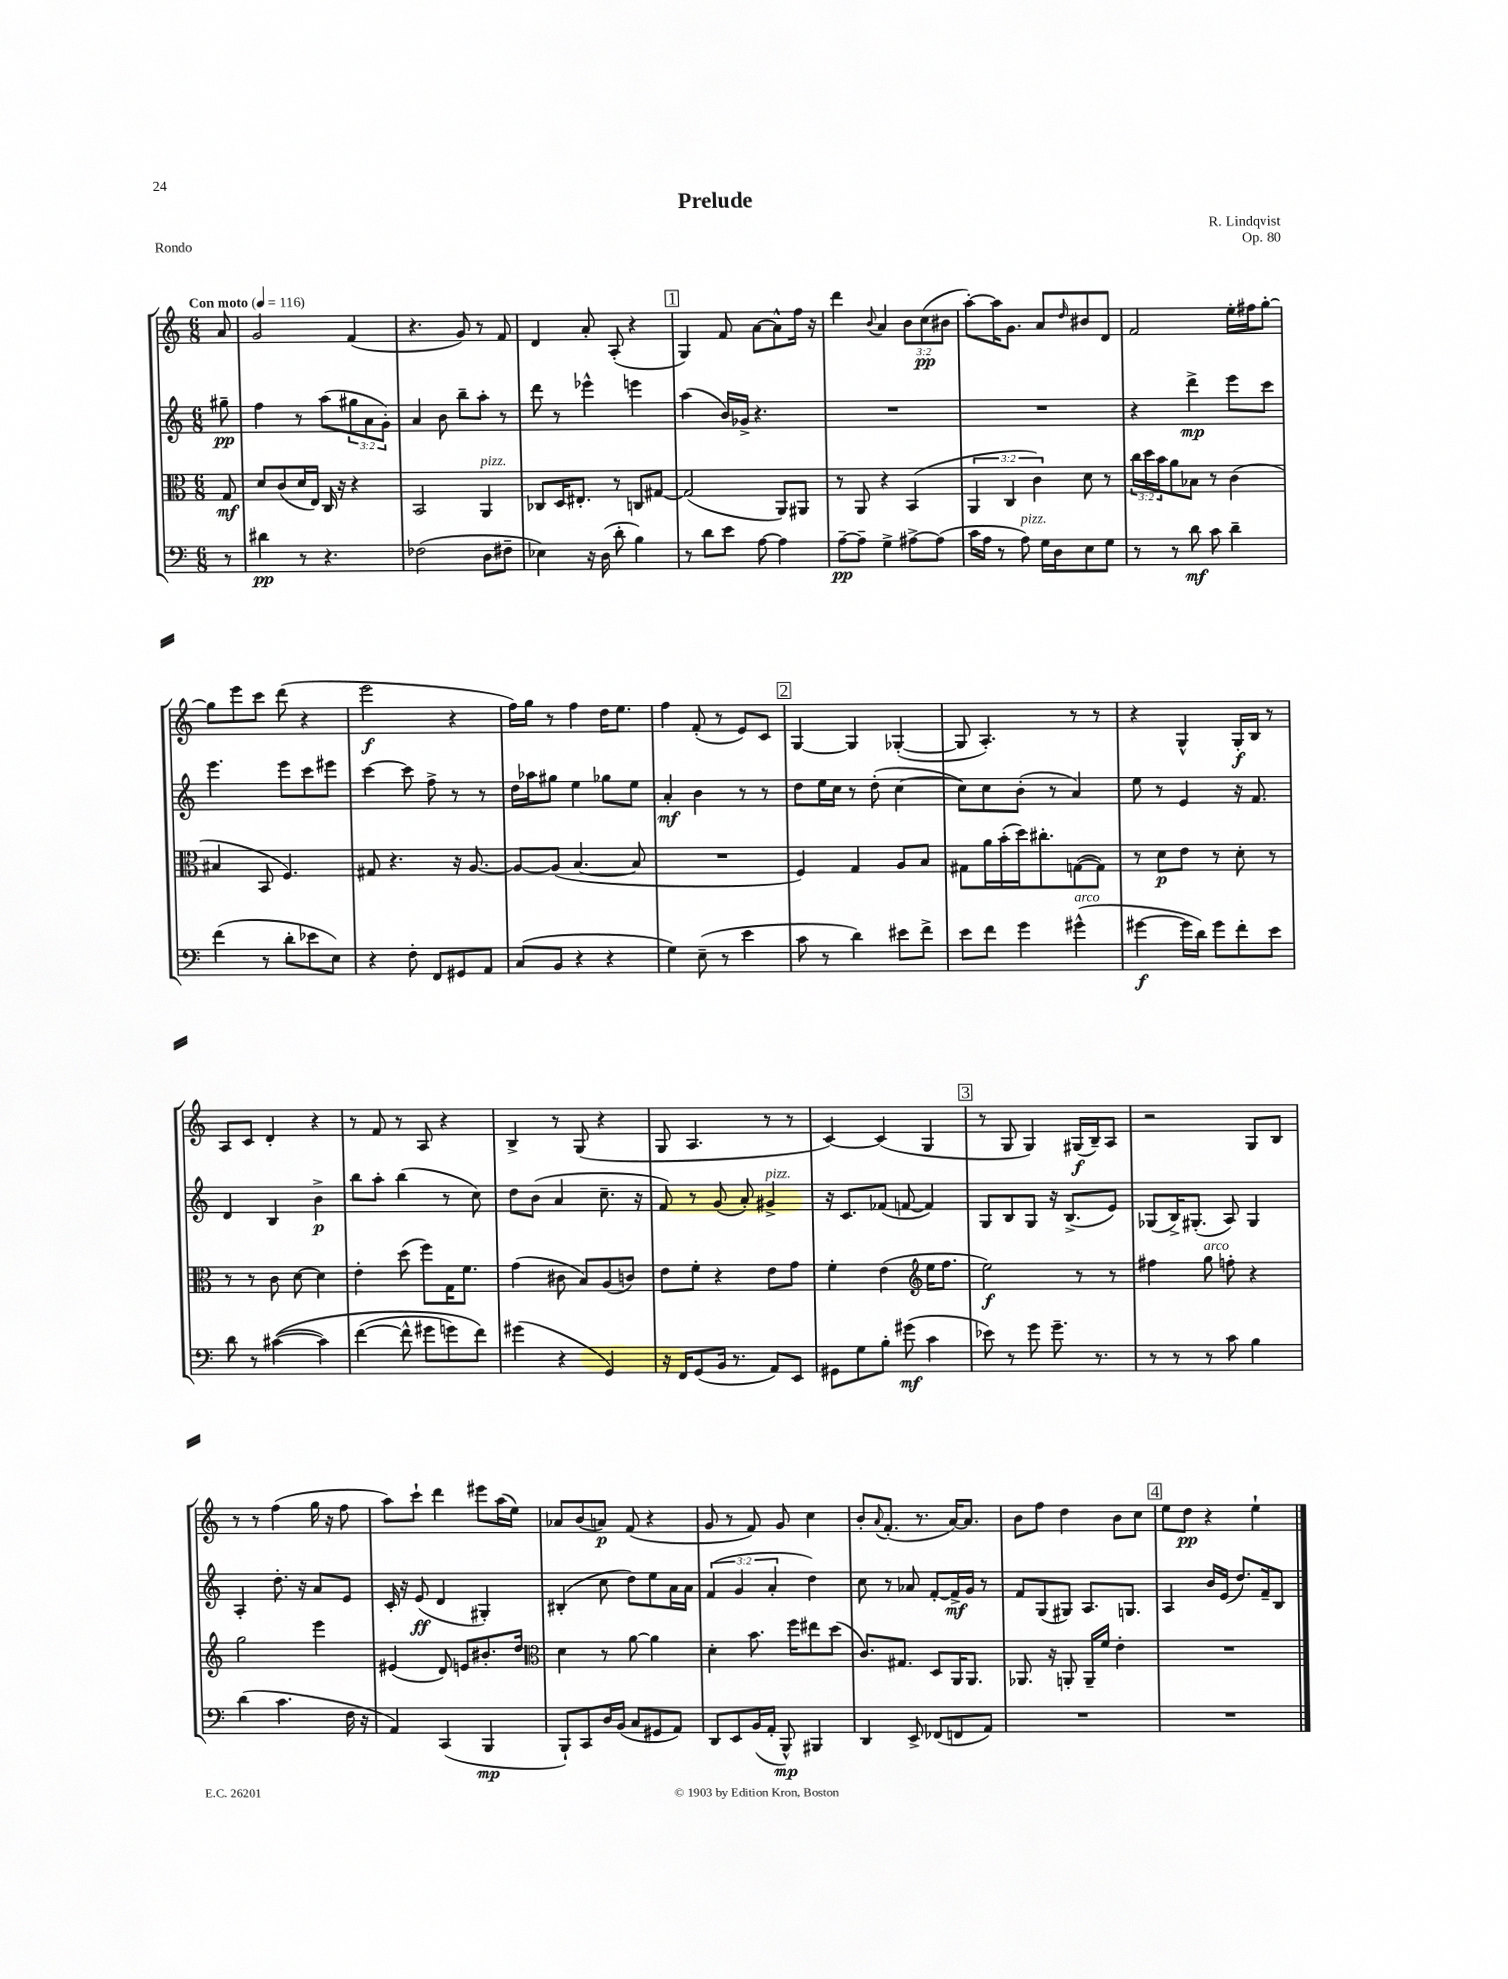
\header { title = "Prelude" composer = "R. Lindqvist" opus = "Op. 80" piece = "Rondo" }
<<
\new StaffGroup <<
\new Staff = "s0" {
    \clef treble \key c \major \numericTimeSignature \time 6/8 \override Staff.TupletNumber.text = #tuplet-number::calc-fraction-text \partial 8 \tempo "Con moto" 4 = 116
    a'8 |
    g'2 f'4( |
    r4. g'8) r8 f'8 |
    d'4 a'8-. a8-.( r4 |
    \mark \markup { \box "1" } g4) f'8 a'8~ a'8-^ f''16 r16 |
    d'''4 \appoggiatura { b'8 } a'4 \tuplet 3/2 { b'8 c''8\pp( bis'8 } |
    a''8~-.) a''16 g'8. a'8 \grace { d''16 } bis'8 d'8 |
    f'2 e''16-. fis''16 g''8~-. |
    g''8 e'''8 c'''8 d'''8( r4 |
    e'''2\f r4 |
    f''16) g''16 r8 f''4 d''16 e''8. |
    f''4 f'8-.( r8 e'8) c'8 |
    \mark \markup { \box "2" } g4~ g4 ges4~-.( |
    ges8 a4.-.) r8 r8 |
    r4 g4-^ g16-.\f b16 r8 |
    a8 c'8 d'4-. r4 |
    r8 f'8 r8 a8 r4 |
    b4-> r8 g8( r4 |
    g8 a4. r8 r8 |
    c'4~) c'4( g4 |
    \mark \markup { \box "3" } r8 g8 g4) gis16\f( b16--) a8 |
    r2 g8 b8 |
    r8 r8 f''4( g''16 r16 f''8 |
    a''8) c'''8-! d'''4 eis'''8 a''16( e''16) |
    aes'8 b'8( a'8\p) f'8( r4 |
    g'8 r8 f'8) g'8 c''4 |
    b'8-. \appoggiatura { a'8 } f'8.-.( r8. a'16~) a'8. |
    b'8 f''8 d''4 b'8 c''8 |
    \mark \markup { \box "4" } e''8 d''8\pp r4 e''4-! \bar "|." |
}
\new Staff = "s1" {
    \clef treble \key c \major \numericTimeSignature \time 6/8 \override Staff.TupletNumber.text = #tuplet-number::calc-fraction-text \partial 8
    gis''8--\pp |
    f''4 r8 a''8( \tuplet 3/2 { gis''8 a'8 g'8-.) } |
    a'4 b'8 b''8-- a''8-. r8 |
    d'''8 r8 ees'''4-^ e'''4 |
    \mark \markup { \box "1" } a''4( b'16) ges'16-> r4. |
    R2. |
    R2. |
    r4 d'''4->\mp e'''8 c'''8 |
    e'''4. e'''8 c'''8 eis'''8 |
    c'''4~ c'''8 f''8-> r8 r8 |
    d''16 aes''16 gis''8 e''4 ges''8 e''8 |
    a'4-.\mf b'4 r8 r8 |
    \mark \markup { \box "2" } d''8 e''16 c''16 r8 d''8-.( c''4~ |
    c''8) c''8 b'8-.( r8 a'4) |
    e''8 r8 e'4 r16 f'8. |
    d'4 b4 b'4->\p |
    b''8 a''8-. b''4( r8 c''8) |
    d''8 b'8( a'4 c''8.-- r16 |
    f'8) r8 g'8( a'8-.) gis'4->^\markup { \italic "pizz." } |
    r16 c'8. fes'8( f'8~ f'4) |
    \mark \markup { \box "3" } g8 b8 g8 r16 b8.->( e'8) |
    ges8( b16->) gis8.-.( a8) gis4 |
    a4-. d''8.-. r16 a'8 e'8 |
    c'16-. r16 e'8\ff( d'4 gis4-.) |
    bis4-.( c''8 d''8) e''8 a'16 a'16 |
    \tuplet 3/2 { f'4( g'4 a'4-. } d''4) |
    c''8 r8 aes'8 f'8~-. f'16->\mf g'16 r8 |
    f'8 g8( gis8) a8. g8. |
    \mark \markup { \box "4" } a4 b'16 e'16( d''8.) f'16-- b8 \bar "|." |
}
\new Staff = "s2" {
    \clef alto \key c \major \numericTimeSignature \time 6/8 \override Staff.TupletNumber.text = #tuplet-number::calc-fraction-text \partial 8
    g8\mf |
    d'8 c'8( d'16 e16) c16 r16 r4 |
    b,2 a,4^\markup { \italic "pizz." } |
    ces8 d16 eis8.-. r8 c8 gis8~ |
    \mark \markup { \box "1" } gis2( a,8) ais,8 |
    r8 a,8 r4 b,4( |
    \tuplet 3/2 { a,4 c4 c'4) } d'8 r8 |
    \tuplet 3/2 { c''16 d''16 b'16 } a'8 bes8 r8 c'4( |
    bis4 b,8 f4.) |
    gis8 r4. r16 a8.~ |
    a8~ a8( b4.~ b8 |
    R2. |
    \mark \markup { \box "2" } f4) g4 a8 b8 |
    gis8 a'16 b'16-.( d''16) cis''8.-. g8~( g8) |
    r8 d'8\p e'8 r8 d'8-. r8 |
    r8 r8 c'8 d'8~ d'4 |
    e'4-. d''8( f''8) g16 f'8. |
    g'4( cis'8 b8) a8( c'8) |
    e'8 f'8-. r4 e'8 g'8 |
    f'4-. e'4( \clef treble e''16 f''8. |
    \mark \markup { \box "3" } e''2\f) r8 r8 |
    fis''4 g''8^\markup { \italic "arco" } f''8-. r4 |
    g''2 e'''4 |
    eis'4( d'8) e'8 bis'8.-. d''16 |
    \clef alto d'4 r8 a'8~ a'4 |
    d'4-. b'8. f''16 eis''8 d''8( |
    c'8.) gis8. d8 a,16 a,8. |
    aes,8. r16 a,8-. a,16-- f'16 e'4-. |
    \mark \markup { \box "4" } R2. \bar "|." |
}
\new Staff = "s3" {
    \clef bass \key c \major \numericTimeSignature \time 6/8 \partial 8
    r8 |
    dis'4\pp r8 r4. |
    fes2( d8 fis8-- |
    ees4) r16 d16( d'8-. b4) |
    \mark \markup { \box "1" } r8 d'8 e'8 a8~ a4 |
    a8~--\pp a8-- g4-> ais8~-> ais8( |
    c'16 a16 r8 a8^\markup { \italic "pizz." }) g16 d16 e8 g8 |
    r8 r8 d'8\mf c'8 d'4-- |
    f'4( r8 d'8-. ees'8 e8) |
    r4 f8-. f,8 gis,8 a,8 |
    c8( b,8 r4 r4 |
    g4) e8--( r8 e'4 |
    \mark \markup { \box "2" } c'8 r8 d'4) eis'8 f'8-> |
    e'8 f'8 g'4 gis'4-^^\markup { \italic "arco" }( |
    gis'4~\f gis'16 d'16) gis'8 f'8-. e'8 |
    d'8 r8 cis'4~(\( cis'4) |
    f'4~( f'8-^ gis'8 g'8) f'8\) |
    gis'4( r4 g,4) |
    r16 f,16 g,8( b,16 r8. a,8) e,8 |
    gis,8 g8 b8-. gis'8\mf( c'4 |
    \mark \markup { \box "3" } ees'8) r8 g'8 g'8.-- r8. |
    r8 r8 r8 c'8 b4 |
    d'4( c'4. f16 r16 |
    a,4) c,4( b,,4\mp |
    b,,8-!) c,8 d16 b,16( c8 gis,8 a,8) |
    d,8 e,8 b,16( a,16-. b,,8-^\mp) bis,,4 |
    d,4 e,8-> fes,8( f,8 a,8) |
    R2. |
    \mark \markup { \box "4" } R2. \bar "|." |
}
>>
>>
\layout { \context { \Score \remove "Bar_number_engraver" } }
